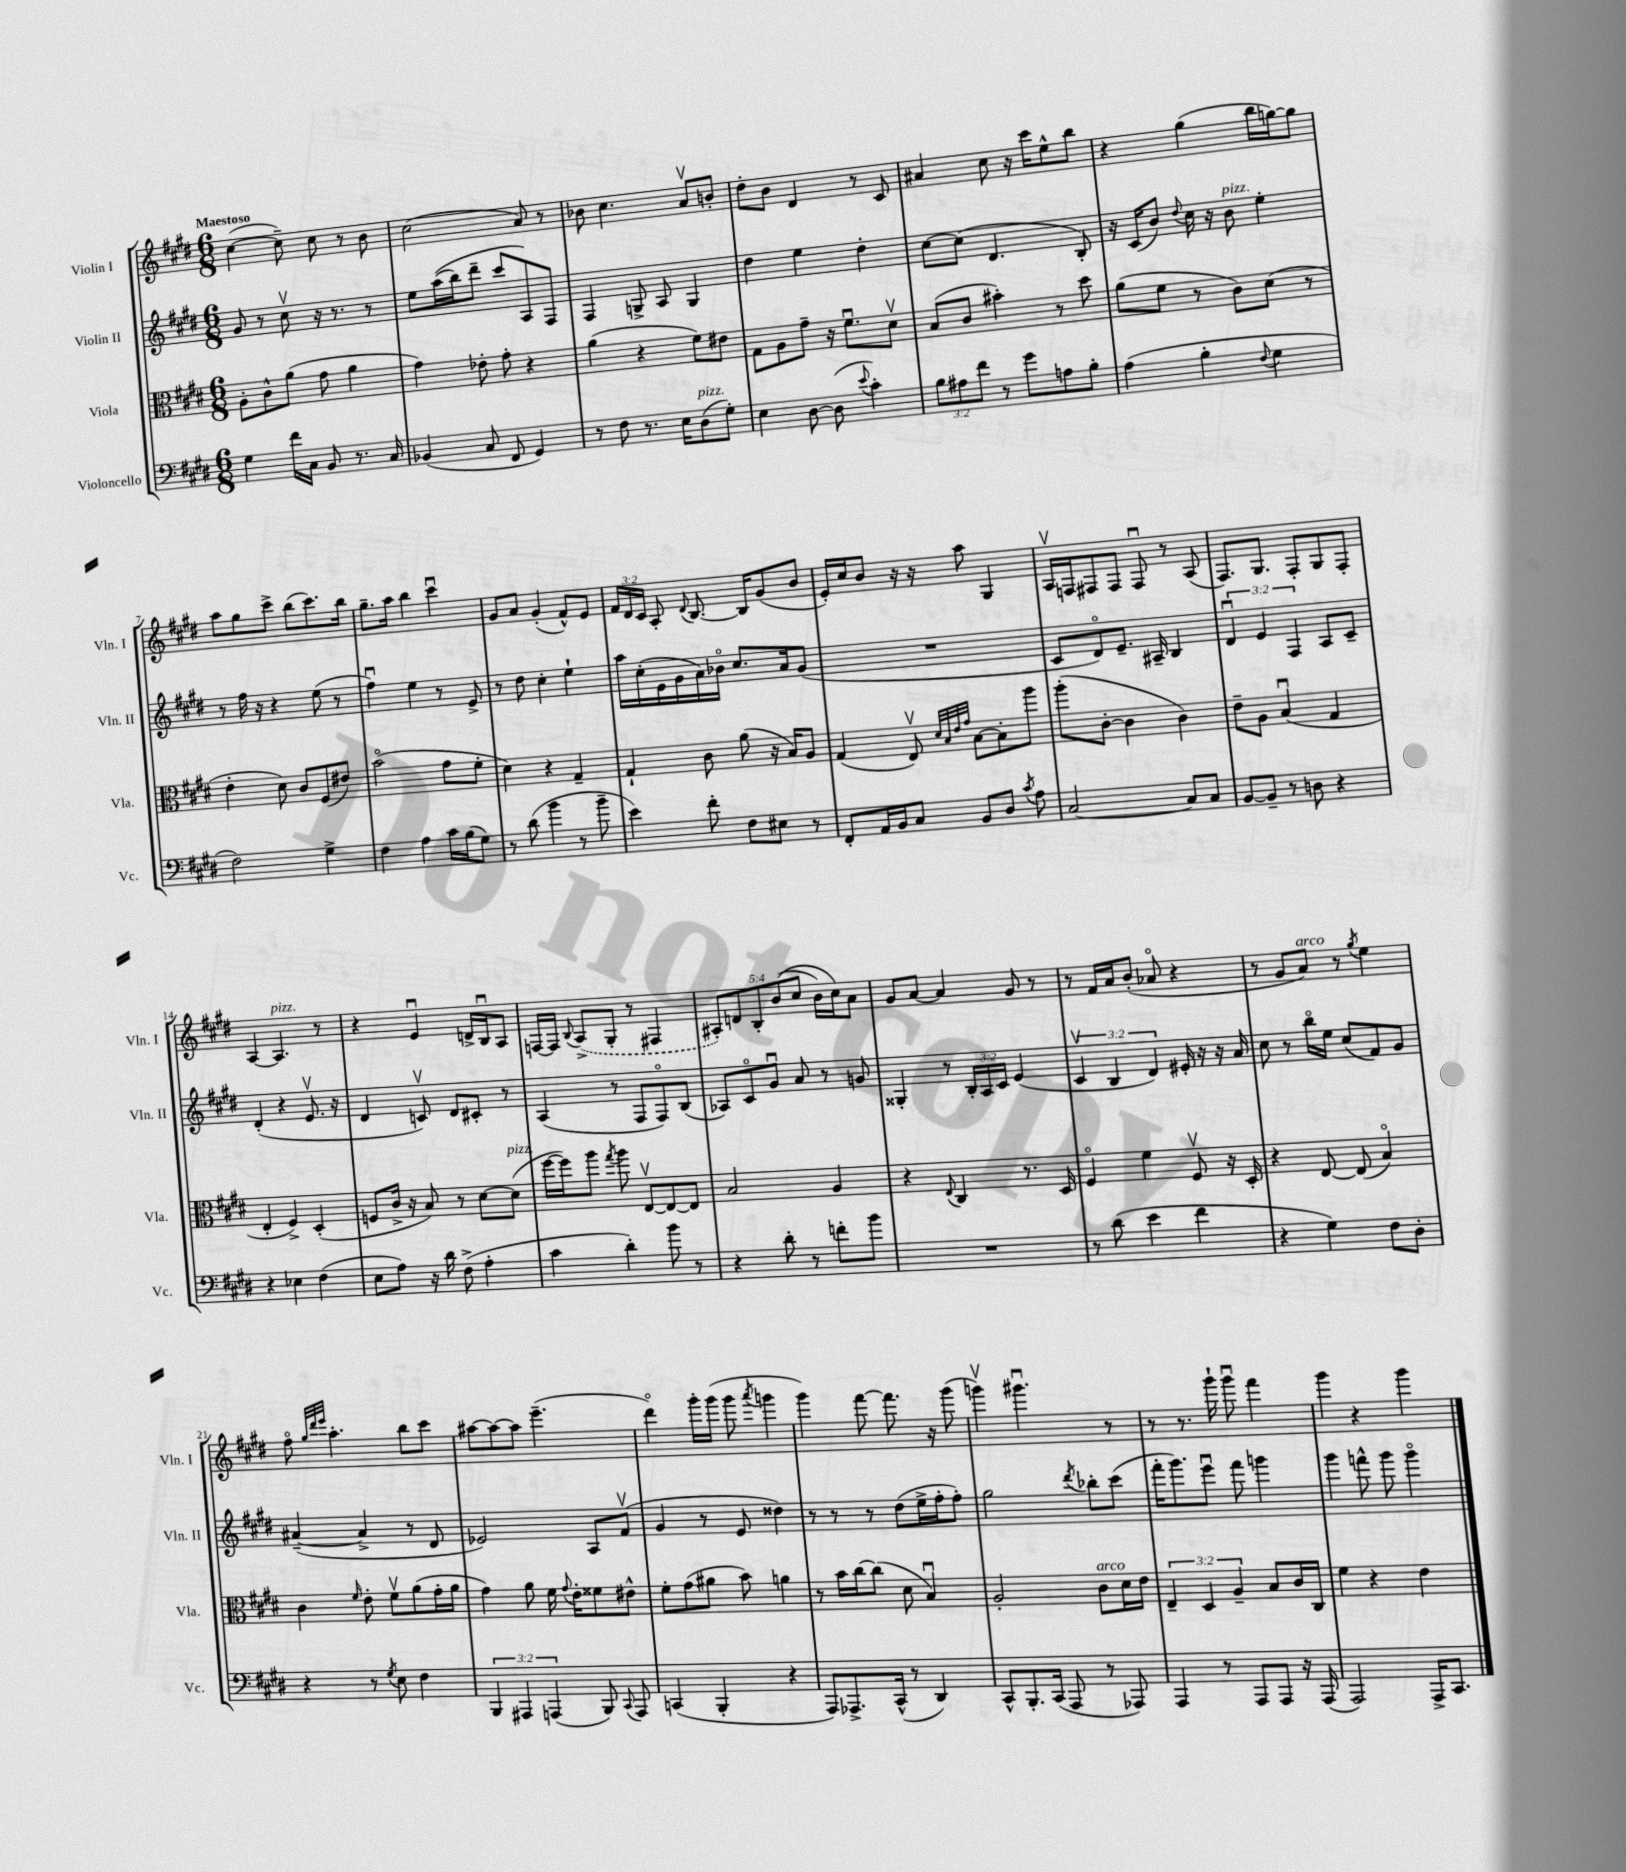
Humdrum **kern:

**kern	**kern	**kern	**kern
*staff4	*staff3	*staff2	*staff1
*clefF4	*clefC3	*clefG2	*clefG2
*k[f#c#g#d#]	*k[f#c#g#d#]	*k[f#c#g#d#]	*k[f#c#g#d#]
*M6/8	*M6/8	*M6/8	*M6/8
4G#\	8A'\L	8g#/	([4cc#\
.	8c#^^\	8r	.
16f#\LL	(8a\J	8cc#v\	8cc#~\])
16C#\JJ	.	.	.
8BB/	8g#\	16r	8cc#\
.	.	8.r	.
8.r	4a\	.	8r
.	.	8r	8b\
16C#/	.	.	.
=	=	=	=
(4BB-/	4g#\)	8ee\L	(2cc#\
.	.	&((16aa\L	.
.	.	16bb\J)	.
8C#/	8e-'\	8ddd#~\J	.
8FF#/	8g#'\	8ccc#/L	.
4GG#/)	4r	8A/&)	8a/)
.	.	8F#/J	8r
=	=	=	=
8r	(4a\	4F#/	8b-\
8F#\	.	.	4.cc#\
8.r	4r	8G^/	.
.	.	8A/	.
16E\LK	.	.	.
(8D#\	8f#\L)	4G/	8av/L
8G#'\J)	8e#\J	.	8b'/J
=	=	=	=
4E\	8G#\L	4dd#\	8dd#'\L
.	8A\	.	8b\J
[8D#\	8g#~\J	4ee\	4d#/
(8D#\]	16r	.	.
.	8.f#u\L	.	.
8qqe/	.	.	.
4c#'\)	.	4dd#'\	8r
.	8d#v\J	.	8c#/
=	=	=	=
12B\L	(8B/L	[8cc#\L	4a#/
12A#\	.	.	.
.	8c#/J	(8cc#\]J	.
12f#\J	.	.	.
8r	4b#'\)	4.d#/	8cc#\
8g#\L	.	.	16r
.	.	.	16ccc#\LK
8A\	8r	.	8ee^^\
8B'\J	8dd#\	8B'/)	8bb\J
=	=	=	=
(4A\	(8a\L	16r	4r
.	.	(16c#/LK	.
.	8f#\J	8b/J)	.
.	.	8qqdd#/	.
4B'\	8r	16cc#\	(4gg#\
.	.	16r	.
.	8c#\L)	8b\	.
8qqF#/	.	.	.
4G#\	(8d#\J	4ee'\	16bb\LL
.	.	.	[16gg\J)
.	8r	.	8gg\]J
=	=	=	=
2F#\)	4e'\	8r	8aa\L
.	.	16ff#\	8gg#\
.	.	16r	.
.	8d#\)	4r	8ccc#^\J
.	8c#/L	.	(8bb\L
4G#^\	(8F#/	(8ee\	8.ccc#\)
.	8e#/J)	8r	.
.	.	.	16bb\Jk
=	=	=	=
4F#\	(2bo\	4ff#u\)	8.gg#~\L
.	.	.	16aa\Jk
4A\	.	4ee\	4bb\
16c#\LL	8g#\L	8r	4ccc#u\
(16B\J	.	.	.
8G#\J)	8f#'\J	8e^/	.
=	=	=	=
8r	4d#\)	8r	8g#/L
(8d#\	.	8dd#\	8a/J
4b\	4r	4cc#'\	(4g#'/
8r	4G#~/	4ee`\	8f#^^/L)
8b~\	.	.	8e/J
=	=	=	=
4e\)	4G#`/	16aa\LL	24f#/LL
.	.	.	24d#/
.	.	(16cc#'\	.
.	.	.	24c#/JJ
.	.	16e\	8A'/
.	.	16g#\	.
.	.	.	8qqd#/
8f#'\	8c#\	16a\)	[8.B/
.	.	16b-o\JJ	.
8F#\L	(8a\	8.cc#/L	.
.	.	.	16B/]LK
8E#\J	16r	.	(8g#/
.	16B/LK)	16a/k	.
8r	8A/J	(8g#/J	8b/J
=	=	=	=
8FF#'/L	(4G#/	2.r	16e'/LL)
.	.	.	16cc#/J
16AA/L	.	.	8b/J
16BB/J	.	.	.
8C#/J	8Ev/)	.	16r
.	.	.	16r
.	32qqd#/LLL	.	.
.	32qqB/	.	.
.	32qqe/	.	.
.	32qqg#/JJJ	.	.
8BB/L	[8B\L	.	8aa\
8D#/J	8B'\]	.	4G#/
8qc#/	.	.	.
8A\	8aa\J	.	.
=	=	=	=
[2C#/	(8aa'\L	8c#/L	16Av/LL
.	.	.	16F/J
.	[8c#'\J	8d#o/)	8F#/
.	4c#\]	8.e~/J	8F#/J
.	.	.	8F#u/
.	.	16A#~/	.
8C#/]L	4c#\)	4B/	8r
8C#/J	.	.	(8A/
=	=	=	=
[8BB/L	8e~\L	6d#u/	8.F#/L)
8BB~/]J	8A\J	.	.
.	.	6e/	.
.	.	.	8.G#/J
8r	(4Bu/	.	.
.	.	6F#/	.
8D\	.	.	8F#'/L
4r	4G#/	8A/L	8G#/
.	.	8c#~/J	8F#'/J
=	=	=	=
4r	4E'/	(4d#'/	[4A/
4E-\	4F#^/)	4r	4.A/]
(4F#\	(4D#'/	8.ev/	.
.	.	.	8r
.	.	16r	.
=	=	=	=
8E\L	8F/L	4d#/	4r
8A\J)	16c#^/Jk	.	.
.	16r	.	.
16r	8B/)	8cv/)	4eu/
16d#\	.	.	.
(8F#^\	8r	8d#/L	.
4A'\	[8d#\L	8c#'/J	16d^/LL
.	.	.	16Bu/J
.	(8d#\]J	8r	8A/J
=	=	=	=
4c#\	[16ff#\LL	(4A/	[16F/LL
.	16ff#\]J)	.	16F/]JJ
.	.	.	8qqB/
.	8aa\J	.	(8A^/L
.	8qgg#/	.	.
4d#'\)	8aa\	8r	8G#'/J
.	[8Ev/L	8F#/L	8r
8b\	8E/_	8F#o/)	4F#/
8r	8E/]J	(8B/J	.
=	=	=	=
4r	2B/	8A-/L)	10A#'/L)
.	.	.	10d/
.	.	8c#o/	.
.	.	.	10B'/
8d#'\	.	8g#u/J	.
.	.	.	&((10b/
8r	.	8a/	.
.	.	.	10cc#/J
8f'\L	4A/	8r	16b\LL)
.	.	.	16cc#\J&)
8b\J	.	8g/	8a\J
=	=	=	=
2.r	4r	4G##'/	8g#/L
.	.	.	[8a/J
.	8qqE/	.	.
.	4C#/	8r	4a/]
.	.	24B'/LL	.
.	.	24A/	.
.	.	24c#/JJ	.
.	8.r	(4e/	8g#/
.	.	.	8r
.	16D#/	.	.
=	=	=	=
8r	4F#o/	6c#v/	8r
(8d#\	.	.	16f#/LL
.	.	6B/	.
.	.	.	16a/J
4e\	4f#\	.	(8b'/J
.	.	6d#/)	.
.	.	.	8a-o/
4f#\	8F#v/	16e#'/	4r
.	.	16r	.
.	16r	16r	.
.	16D#'/	16a/	.
=	=	=	=
4r	4r	8cc#\	8r
.	.	8r	8g#/L
4G#\)	[8E/	16bbo\LL	8a/J)
.	.	16ee\JJ	.
.	(8E/]	(8cc#/L	8r
.	.	.	8qgg#/
8F#\L	4Bo/)	8f#/)	4ee\
8D#'\J	.	8g#/J	.
=	=	=	=
4r	4c#\	([4a#~/	8ff#o\
.	.	.	32qqgg#/LLL
.	.	.	32qqddd#/
.	.	.	32qqeee/JJJ
.	.	.	4.aa'\
.	16qqf#/	.	.
8r	8e'\	4a#^/]	.
8qG#/	.	.	.
8E\	8f#v\L	.	.
4F#\	(8a\	8r	8bb\L
.	16g#'\L	8d#/	8ccc#\J
.	16a\JJ	.	.
=	=	=	=
6BBB/	4g#\)	2e-/)	[8aa#\L
.	.	.	8aa#\_
6AAA#/	.	.	.
.	8a\	.	8aa#\]J
(6AAA/	.	.	.
.	16f#\	.	(4.eee~\
.	8qqg#/	.	.
.	16e'\LK	.	.
8BBB/)	8f##\	8A/L	.
8qqCC#/	.	.	.
8AAA/	8e#^^\J	(8f#v/J	.
=	=	=	=
(4CC/	8f#'\L	4g#/	4ddd#o\)
.	(8g#\	.	.
4BBB'/	8a#\J	8r	16ggg#'\LL
.	.	.	(16ggg#\JJ
.	8b\)	8e/	8ggg#\
.	.	.	8qaaa/
4r	4a\	4dd##\)	4ggg\
=	=	=	=
8AAA/L)	8r	8r	4ggg#\)
8.AAA-^/	16b\LL	8r	.
.	[16cc#\J	.	.
.	(8cc#\]J	8r	[8fff#\
(16CC#^^/Jk	.	.	.
8r	8d#\	(8dd#\L	8.fff#\]
4DD#/)	4Bu/)	16ee^\L	.
.	.	16ff#'\J	16r
.	.	8ff#'\J)	(8ggg#\
=	=	=	=
8CC#^^/L	2A'/	2gg#\	4gggv\)
8.BBB'/	.	.	.
.	.	.	4.ggg#u\
(16CC#/Jk	.	.	.
8AAA/	.	.	.
.	.	8qddd#/	.
8r	8c#\L	8bb-'\L	.
8AAA-/)	16d#\L	(8ccc#\J	8r
.	16e\JJ	.	.
=	=	=	=
4AAA/	6E~/	16fff#'\LK	8r
.	.	8.ggg#\)	.
.	.	.	8.r
.	6D#/	.	.
8r	.	8eeeu\J	.
.	.	.	16ggg#`\
.	6A~/	.	.
8AAA/L	.	8fff#\	8ggg#u\
8AAA/J	8B/L	4ggg\	4fff#\
16r	16c#/L	.	.
(16AAA/	16C#/JJ	.	.
=	=	=	=
2AAA/)	4f#\	4ggg#\	4ggg#\
.	4r	8fff^^\	4r
.	.	8ggg#\	.
16AAA^/LK	4e\	4ggg#o\	4ggg#\
8.CC#/J	.	.	.
==	==	==	==
*-	*-	*-	*-
